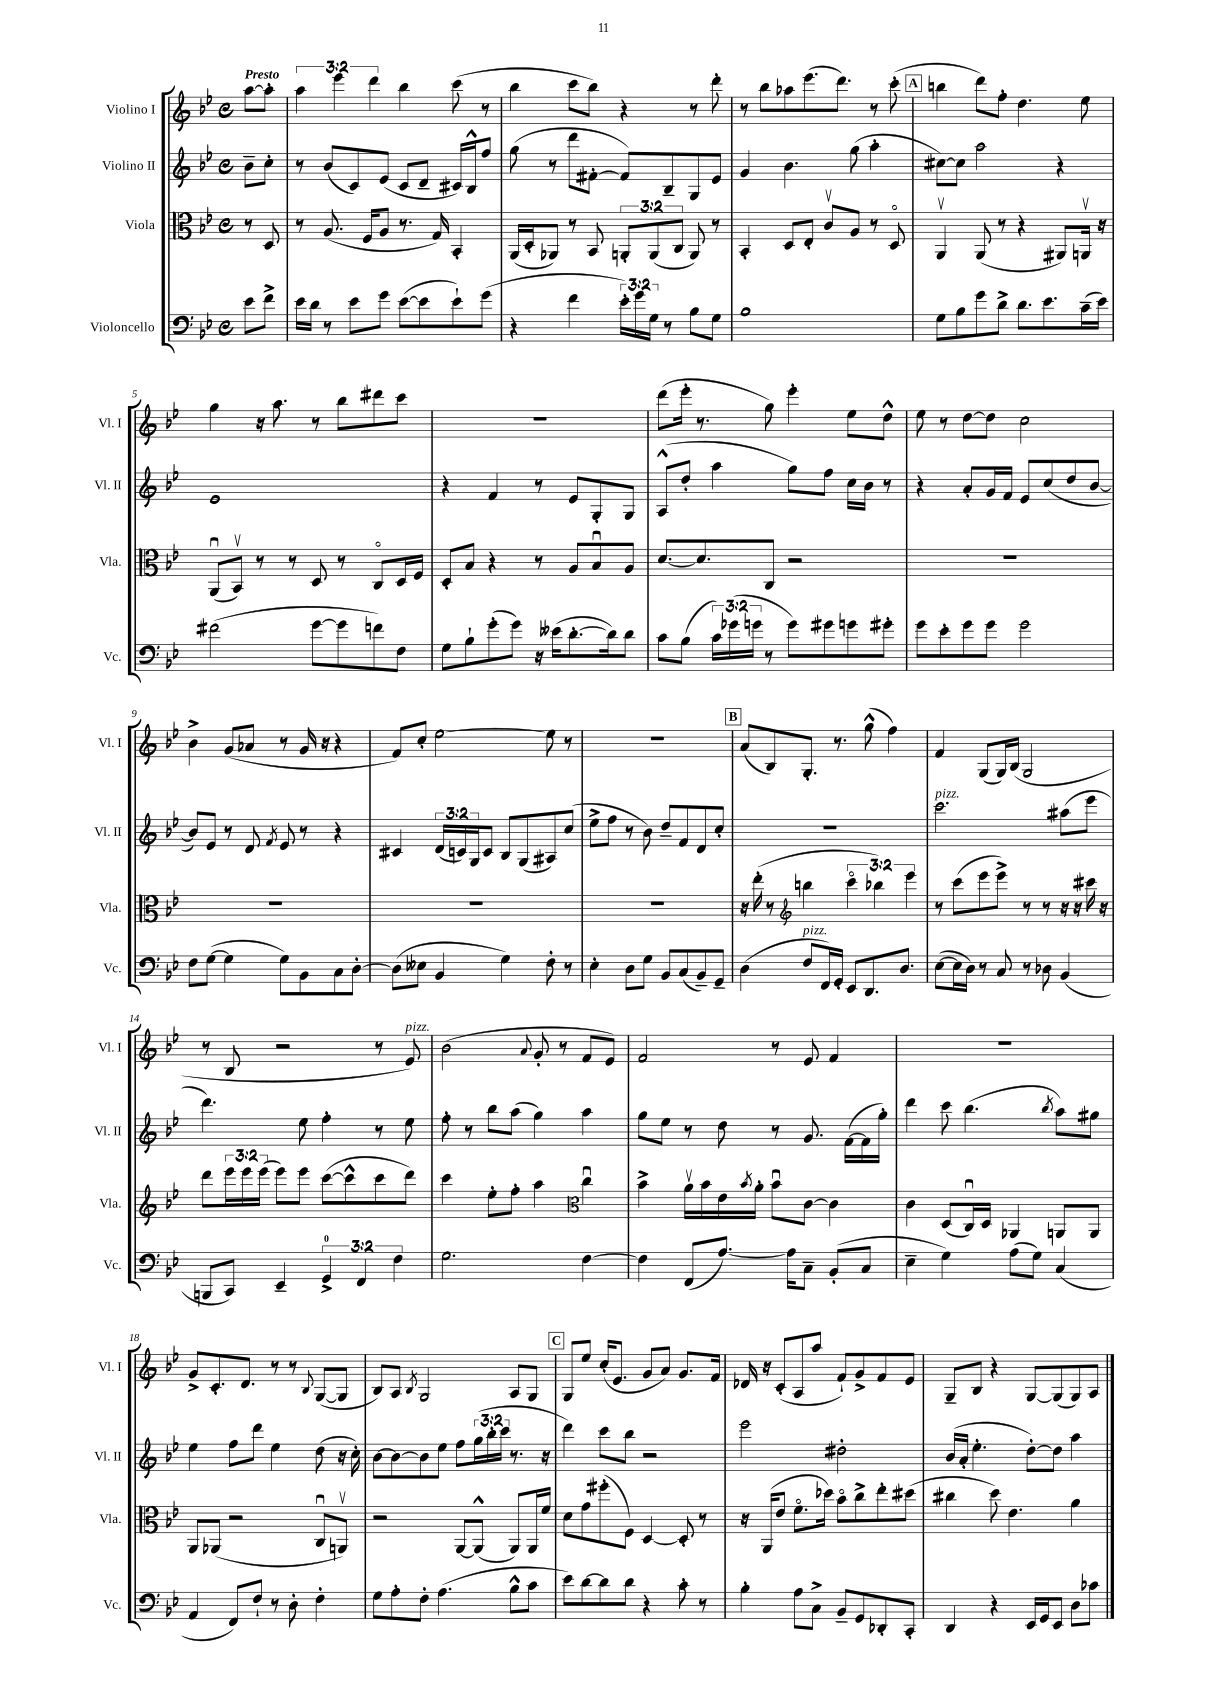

**kern	**kern	**kern	**kern
*staff4	*staff3	*staff2	*staff1
*clefF4	*clefC3	*clefG2	*clefG2
*k[b-e-]	*k[b-e-]	*k[b-e-]	*k[b-e-]
*M4/4	*M4/4	*M4/4	*M4/4
*met(c)	*met(c)	*met(c)	*met(c)
8e-\L	8r	8b-~\L	[8aa\L
8f^\J	8D/	8cc'\J	8aa'\]J
=	=	=	=
16e-\LL	8r	8r	6aa\
16d\JJ	.	.	.
8r	(8.A/	(8b-/L	.
.	.	.	6eee-\
8e-\L	.	8c/)	.
.	16F/LK	.	.
.	.	.	6ddd\
8g\J	8A/J	(8e-/J	.
([8e-\L	8.r	8c/L	4bb-\
8e-\]	.	8d~/J	.
.	16G/)	.	.
8e-`\)	4BB-'/	16c#/LL)	(8ccc\
.	.	16B-^^/J	.
(8g\J	.	8ff/J	8r
=	=	=	=
4r	(16AA/LL	(8gg\	4bb-\
.	16D'/J	.	.
.	8AA-/J)	8r	.
4f\	8r	8ddd\L	8ccc\L
.	8BB-/	[8f#'\J	8bb-\J)
24e-'\LL)	12AA'/L	8f#/]L)	4r
24g\	.	.	.
24G\JJ	(12AA/	.	.
8r	.	8B-~/	.
.	12C/J	.	.
8B-\L	8AA/)	8G/	8r
8G\J	8r	8e-/J	8ddd'\
=	=	=	=
1B-	4BB-'/	4g/	8r
.	.	.	8bb-\L
.	8D/L	4.b-\	8aa-\
.	8E-'/J	.	(8.eee-\
.	8cv/L	.	.
.	.	.	8.ddd\J)
.	8A/J	(8gg\	.
.	8r	4aa'\	8r
.	8Do/	.	(8ccc'\
=	=	=	=
8G\L	4AAv/	[8cc#\L)	4bb\
8B-\	.	8cc#\]J	.
8g\	(8AA/	2aa\	8ddd\L)
8d^\J	8r	.	8ff'\J
8.d\L	4r	.	4.dd\
8.e-\	.	.	.
.	8AA#/L)	4r	.
(16c~\L	16AAv/Jk	.	8ee-\
16e-\JJ)	16r	.	.
=	=	=	=
(2f#\	(8AAu/L	1e-	4gg\
.	8BB-v/J)	.	.
.	8r	.	16r
.	.	.	8.aa\
.	8r	.	.
[8g\L	8D/	.	8r
8g\]	8r	.	8bb-\L
8f\)	8Co/L	.	8ddd#\
8F\J	16D/L	.	8ccc\J
.	16F/JJ	.	.
=	=	=	=
8G\L	8D'/L	4r	1r
8B-`\	8B-/J	.	.
(8g'\	4r	4f/	.
8g\J)	.	.	.
16r	8r	8r	.
(16e--\LK	.	.	.
[8.d'\	8A/L	8e-/L	.
.	8B-u/	8G'/	.
16d\]k)	.	.	.
8d\J	8A/J	8G/J	.
=	=	=	=
8c\L	[8.d/L	(8A^^/L	(8ddd\L
(8B-\J	.	8dd'/J	16eee-'\Jk
.	8.d/]	.	8.r
24c\LL)	.	4aa\	.
(24g-\	.	.	.
24g\JJ	.	.	.
8r	8C/J	.	8gg\)
8g\L)	2r	8gg\L)	4eee-'\
8g#\	.	8ff\J	.
8g\	.	16cc\LL	8ee-\L
.	.	16b-\JJ	.
8g#'\J	.	8r	8dd^^\J
=	=	=	=
8g\L	1r	4r	8ee-\
8e-'\	.	.	8r
8g\	.	8a'/L	[8dd\L
8g\J	.	16g/L	8dd\]J
.	.	16f/JJ	.
2g\	.	8e-/L	2cc\
.	.	(8cc/	.
.	.	8dd/	.
.	.	[8b-/J	.
=	=	=	=
8F\L	1r	8b-/]L)	4b-^\
([8G\J	.	8e-/J	.
4G\]	.	8r	(8g/L
.	.	8d/	8a-/J
.	.	8qf/	.
8G\L)	.	8e-/	8r
8BB-\	.	8r	16g/
.	.	.	16r
8C\	.	4r	4r
[8D'\J	.	.	.
=	=	=	=
(8D\]L	1r	4c#/	8f/L)
8E--\J	.	.	8cc'/J
4BB-/	.	(24d/LL	[2ee-\
.	.	24c/)	.
.	.	24G/J	.
.	.	8c/J	.
4G\)	.	8B-/L	.
.	.	(8G/	.
8F'\	.	8A#/)	8ee-\]
8r	.	(8cc/J	8r
=	=	=	=
4E-'\	1r	8ee-^\L	1r
.	.	8ff\J	.
8D\L	.	8r	.
8G\J	.	8b-\)	.
8BB-/L	.	8dd~/L	.
(8C/	.	8f/	.
8BB-~/)	.	8d/	.
8GG~/J	.	8cc'/J	.
=	=	=	=
(4D\	16r	1r	(8a/L
.	(16ee-'\	.	.
.	8r	.	8B-/)
*	*clefG2	*	*
8F/L	4bb\	.	8.G'/J
16FF/L)	.	.	.
16GG'/JJ	.	.	8.r
8EE-/L	6ccco\	.	.
8.DD/	.	.	(8gg^^\
.	6bb-\)	.	.
.	.	.	4ff\)
8.D/J	.	.	.
.	6eee-\	.	.
=	=	=	=
([8E-\L	8r	2.ccc\	4f/
16E-\]L	(8ccc\L	.	.
16D\JJ)	.	.	.
8r	8eee-\	.	(8G/L
8C/	8eee-^\J)	.	16G/L)
.	.	.	(16B-/JJ
8r	8r	.	2G/
8D-\	8r	.	.
(4BB-/	16r	(8aa#\L	.
.	16r	.	.
.	16ccc#\	8eee-\J	.
.	16r	.	.
=	=	=	=
8BBB/L	8ddd\L	4.ddd\)	8r
8CC/J)	24eee-\L	.	8B-/
.	24eee-\	.	.
.	(24eee-\JJ	.	.
4EE-~/	8eee-\L)	.	2r
.	8eee-\J	8ee-\	.
6GG^/	([8ccc\L	4ff'\	.
.	8ccc^^\]	.	.
6FF/	.	.	.
.	8ccc\	8r	8r
6F\	.	.	.
.	8ddd\J)	8ee-\	8e-/)
=	=	=	=
2.G\	4ccc\	8ff'\	(2b-\
.	.	8r	.
.	8ee-'\L	8bb-\L	.
.	8ff'\J	(8aa\J	.
.	.	.	8qqa/
.	4aa\	4gg\)	8g'/
.	.	.	8r
*	*clefC3	*	*
[4F\	4ccu\	4aa\	8f/L
.	.	.	8e-/J)
=	=	=	=
4F\]	4b-^\	8gg\L	2f/
.	.	8ee-\J	.
(8FF/L	16av\LL	8r	.
.	16b-\	.	.
[8.A/J)	16e-\	8dd\	.
.	8qb-/	.	.
.	16a'\JJ	.	.
.	8b-u\L	8r	8r
16A\]LK	.	.	.
8C~\J	[8c\J	8.g/	8e-/
(8BB-'/L	4c\]	.	4f/
.	.	([16f\LL	.
8C/J	.	16f\]	.
.	.	16gg'\JJ)	.
=	=	=	=
4E-~\	4c\	4ddd\	1r
4G\)	(8D/L	8ccc\	.
.	16Cu/L)	(4.bb-\	.
.	16D/JJ	.	.
(8A\L	4AA-/	.	.
8G\J)	.	.	.
.	.	8qbb-/	.
(4C/	8AA/L	8aa\L)	.
.	8AA/J	8gg#\J	.
=	=	=	=
4AA/	8AA/L	4ee-\	8g^/L
.	(8AA-/J	.	8.c'/
8FF/L)	2r	8ff\L	.
.	.	.	8.d/J
8F`/J	.	8ddd\J	.
8r	.	4ee-\	8r
8D'\	.	.	8r
.	.	.	8qqB-/
4F'\	8Cu/L	(8dd\	([8G/L
.	8AAv/J)	16r	8G/]J
.	.	16cc'\)	.
=	=	=	=
8G\L	2r	[8b-\L	8B-/L)
8A'\	.	8b-\_	8A/J
.	.	.	8qB-/
8F'\J	.	8b-\]	2G/
(4.A\	.	8ee-\J	.
.	[8AA/L	8ff\L	.
.	(8AA^^/]J	(24gg\L	.
.	.	24bb-'\	.
.	.	24ccc\JJ	.
8B-^^\L	8AA/L)	8.r	8A/L
8c\J	16AA/L	.	8G/J
.	16f/JJ	16r	.
=	=	=	=
8e-\L)	8d\L	4ddd\)	8G/L
[8d\	8g\	.	8ee-/J
8d\]	(8ff#'\	8ccc\L	(16cc'/LK
.	.	.	8.e-/J
8d\J	8F\J)	8bb-\J	.
4r	[4D/	2r	8g/L
.	.	.	8a/J)
8c'\	8D'/]	.	8.g/L
8r	8r	.	.
.	.	.	16f/Jk
=	=	=	=
4B-'\	16r	2eee-\	16d-/
.	(16AA/LK	.	16r
.	8e-/J	.	(8c'/L
8A\L	8.fo\L	.	8A/
8C^\J	.	.	8aa/J
.	16dd-\Jk)	.	.
8BB-~/L	8b-o\L	2dd#'\	8f`/L)
8GG/	8cc^\	.	8g^/
8DD-'/	8ee-'\	.	8f/
8CC'/J	(8dd#\J	.	8e-/J
=	=	=	=
4DD/	4cc#\	(16b-/LL	8G~/L
.	.	16a'/JJ	.
.	.	4.ee-'\	8B-/J
4r	8dd\)	.	4r
.	4.e-\	.	.
16EE-/LL	.	[8dd'\L)	[8G/L
16GG/J	.	.	.
8EE-/J	.	8dd\]J	(8G/]
8D\L	4a\	4aa\	8G/)
8c-\J	.	.	8A/J
==	==	==	==
*-	*-	*-	*-
